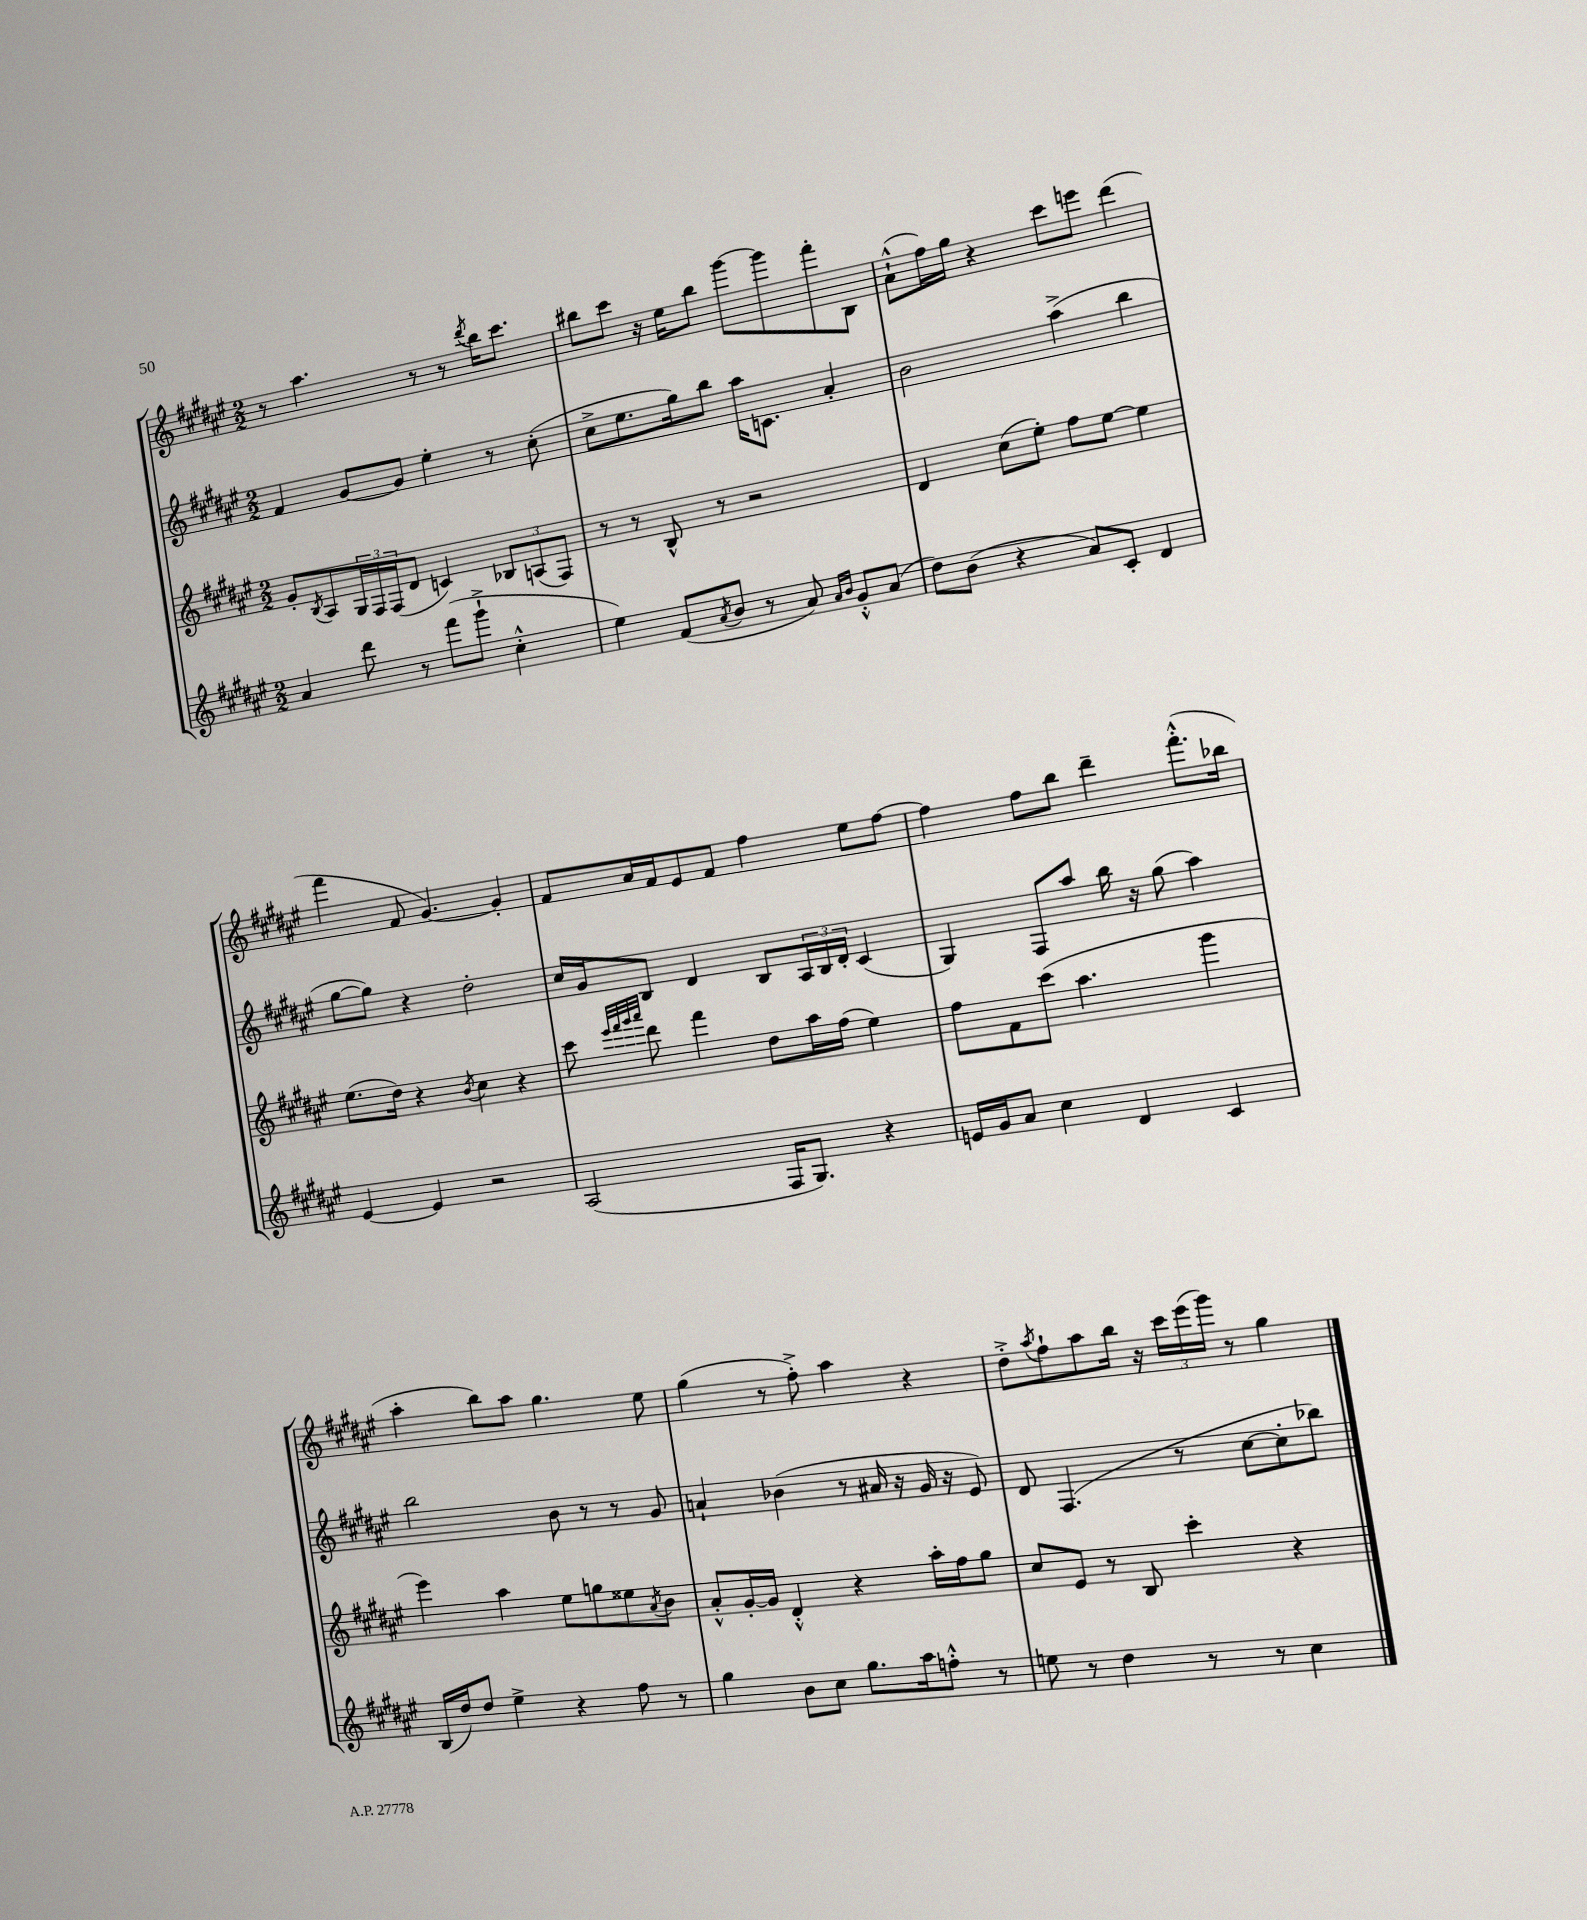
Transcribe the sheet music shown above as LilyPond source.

<<
\new StaffGroup <<
\new Staff = "s0" {
    \clef treble \key fis \major \numericTimeSignature \time 2/2
    r8 ais''4. r8 r8 \acciaccatura { dis'''8 } b''16 cis'''8. |
    bis''8 cis'''8 r16 eis''16 bis''8 gis'''8~ gis'''8 fis'''8-. b8 |
    ais'8-!-^( fis''16) gis''16 r4 cis'''8 e'''8 dis'''4( |
    fis'''4 fis'8 gis'4.~) gis'4-. |
    fis'8 ais'16 fis'16 eis'8 fis'8 fis''4 eis''8 fis''8~ |
    fis''4 fis''8 b''8 dis'''4-- fis'''8.-.-^( bes''16 |
    ais''4-. b''8) ais''8 gis''4. eis''8 |
    gis''4( r8 fis''8-.->) ais''4 r4 |
    dis''8-.-> \acciaccatura { ais''8 } fis''8-! ais''8 b''16 r16 \tuplet 3/2 { cis'''16 eis'''16( gis'''16) } r8 gis''4 \bar "|." |
}
\new Staff = "s1" {
    \clef treble \key fis \major \numericTimeSignature \time 2/2
    fis'4 gis'8~ gis'8 eis''4-. r8 cis''8-.( |
    cis''8-> eis''8. gis''16) b''8 ais''16 c'8. ais'4-. |
    b'2 ais''4->( b''4 |
    gis''8~ gis''8) r4 dis''2-. |
    cis''16 gis'16 b8 dis'4 b8 \tuplet 3/2 { ais16 b16 dis'16-. } cis'4( |
    gis4) fis8 ais''8 b''16 r16 gis''8( ais''4) |
    b''2 b'8 r8 r8 gis'8 |
    a'4-! bes'4( r8 ais'16 r16 gis'16 r16 eis'8) |
    dis'8 fis4.( r8 cis''8~ cis''8-. bes''8) \bar "|." |
}
\new Staff = "s2" {
    \clef treble \key fis \major \numericTimeSignature \time 2/2
    gis'8-. \acciaccatura { b8 } ais8 \tuplet 3/2 { gis16 fis16 fis16( } dis'8 c'4) \tuplet 3/2 { bes8 a8( fis8) } |
    r8 r8 b8-^ r8 r2 |
    dis'4 cis''8( eis''8-.) fis''8 eis''8~ eis''4 |
    eis''8.( dis''16) r4 \acciaccatura { b'8 } cis''4 r4 |
    cis'''8 \grace { eis'''32 fis'''32 gis'''32 ais'''32 } dis'''8 fis'''4 dis''8 ais''16 fis''16( eis''4) |
    fis''8 fis'8 cis'''8( ais''4. gis'''4 |
    eis'''4) ais''4 eis''8 g''8 eisis''8 \acciaccatura { ais'8 } b'8 |
    ais'8-.-^ gis'16~-. gis'16 dis'4-.-^ r4 ais''16-. fis''16 gis''8 |
    cis''8 eis'8 r8 b8 cis'''4-. r4 \bar "|." |
}
\new Staff = "s3" {
    \clef treble \key fis \major \numericTimeSignature \time 2/2
    ais'4 dis'''8 r8 fis'''8( gis'''8-!-> cis''4-.-^ |
    eis''4) fis'8( \acciaccatura { ais'8 } b'8 r8 ais'8) \grace { ais'16 b'16 } gis'8-.-^ ais'8( |
    dis''8) b'8( r4 ais'8) cis'8-. dis'4 |
    eis'4~ eis'4 r2 |
    ais2( fis16 gis8.) r4 |
    e'16 gis'16 ais'8 cis''4 dis'4 cis'4 |
    b16( dis''16) dis''8 eis''4-> r4 fis''8 r8 |
    gis''4 b'8 cis''8 gis''8. ais''16 f''8-.-^ r8 |
    e''8 r8 dis''4 r8 r8 cis''4 \bar "|." |
}
>>
>>
\layout { \context { \Score \remove "Bar_number_engraver" } }
